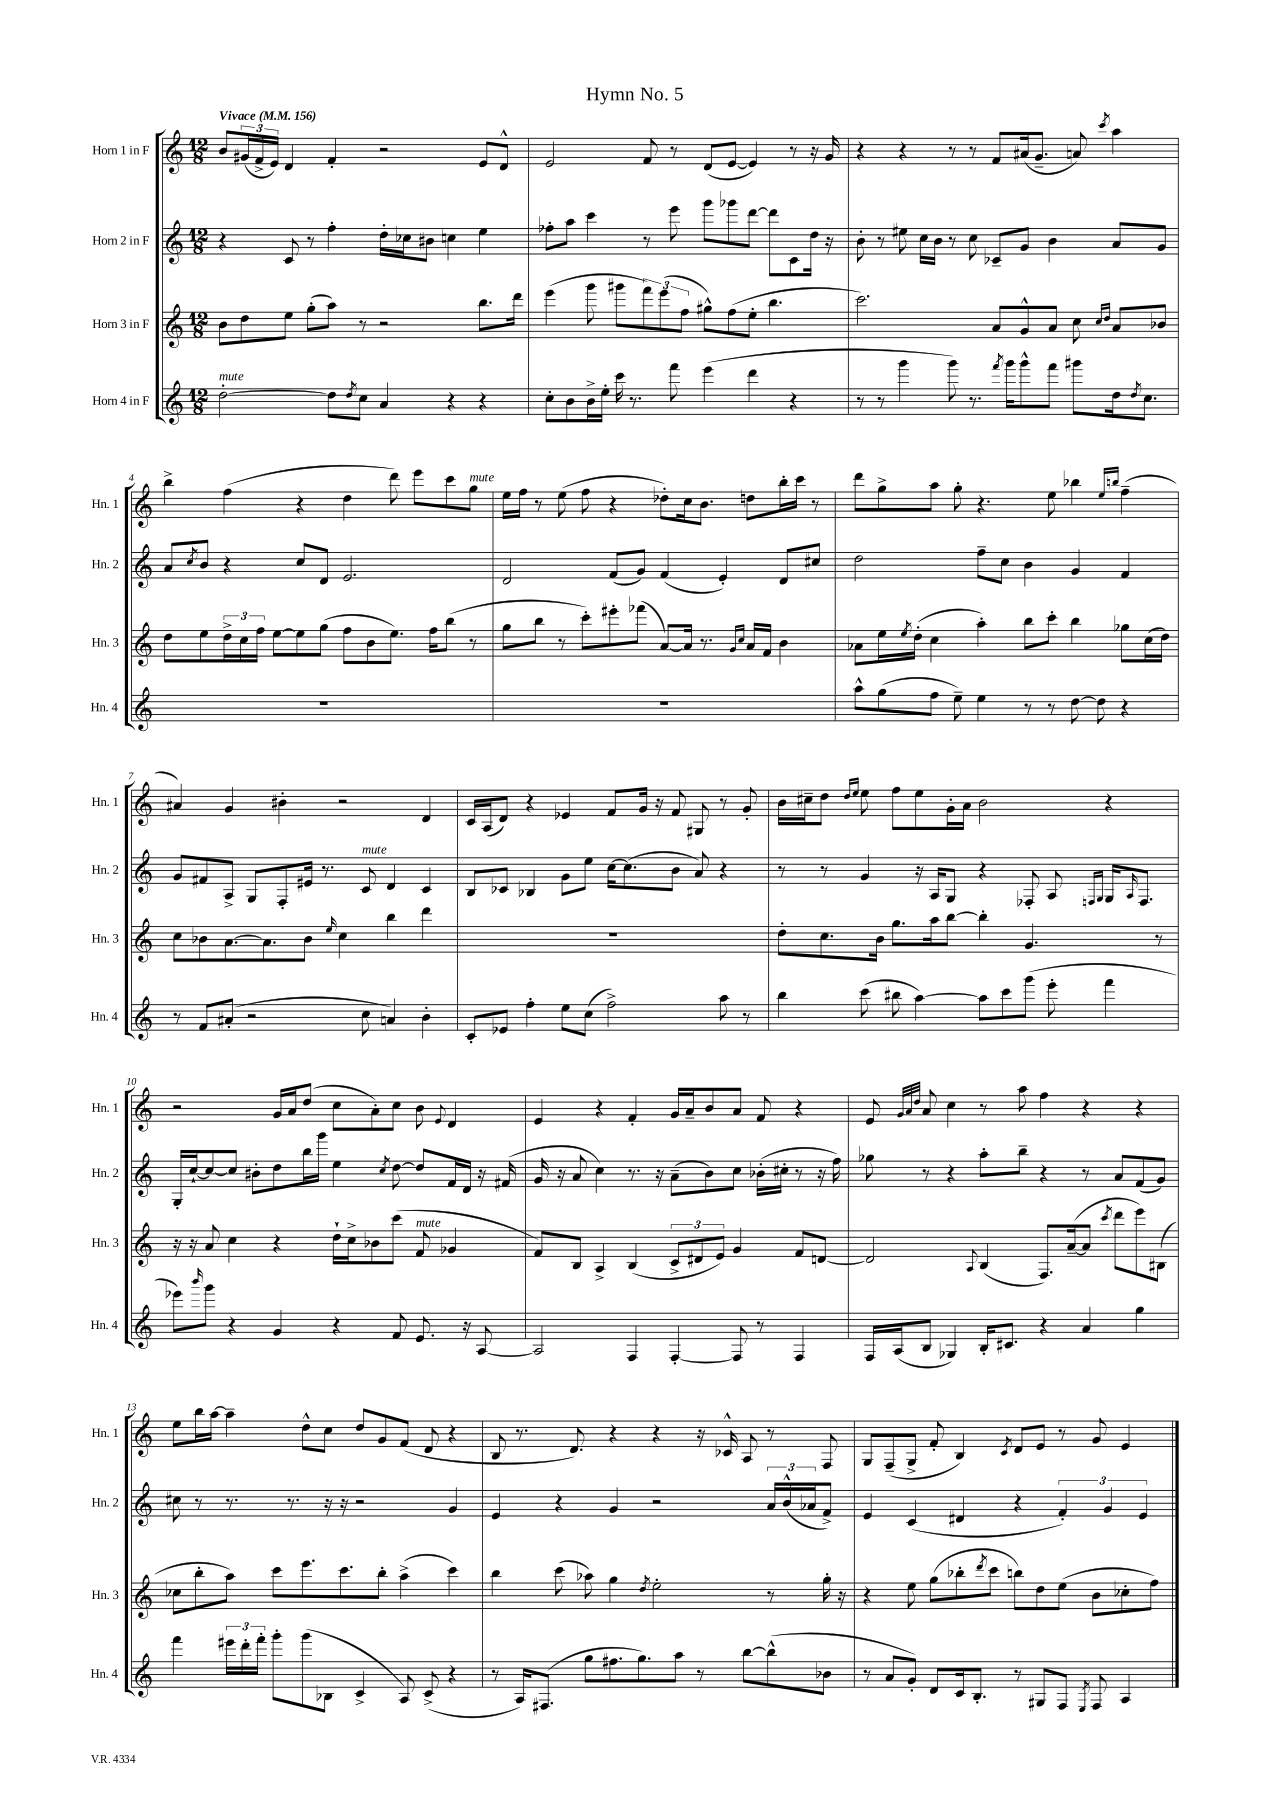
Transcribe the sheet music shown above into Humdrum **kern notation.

**kern	**kern	**kern	**kern
*staff4	*staff3	*staff2	*staff1
*clefG2	*clefG2	*clefG2	*clefG2
*k[]	*k[]	*k[]	*k[]
*M12/8	*M12/8	*M12/8	*M12/8
*MM156	*MM156	*MM156	*MM156
[2dd'	8b	4r	8b
.	8dd	.	(24g#
.	.	.	24f^
.	.	.	24e)
.	8ee	8c	4d
.	(8gg'	8r	.
8dd]	8aa)	4ff'	4f'
8qdd	.	.	.
8cc	8r	.	.
4a	2r	16dd'	2r
.	.	16cc-	.
.	.	8b#	.
4r	.	4cc	.
4r	8.bb	4ee	8e
.	.	.	8d^^
.	16ddd	.	.
=	=	=	=
8cc'	(4eee	8ff-'	2e
8b	.	8aa	.
16b^	8ggg	4ccc	.
16ee'	.	.	.
16ccc	8ggg#	.	.
8.r	.	.	.
.	12fff)	8r	8f
.	(12eee	.	.
8fff	.	8eee	8r
.	12ff	.	.
(4eee	8gg#^^)	8ggg	(8d
.	(8ff	8ggg-	[8e
4ddd	8ee'	[8ddd	4e])
.	4.bb	8ddd]	.
4r	.	8c	8r
.	.	16dd	16r
.	.	16r	16g
=	=	=	=
8r	2.ccc)	8b'	4r
8r	.	8r	.
4ggg	.	8ee#	4r
.	.	16cc	.
.	.	16b	.
8ggg)	.	8r	8r
8.r	.	8cc	8r
.	8a	8c-~	8f
8qfff	.	.	.
16ggg	.	.	.
8ggg^^	8g^^	8g	(16a#
.	.	.	8.g~
8fff	8a	4b	.
8ggg#	8cc	.	8a)
.	16qqcc	.	.
.	16qqdd	.	8qccc
16dd	8a	8a	4aa
8qdd	.	.	.
8.cc	.	.	.
.	8b-	8g	.
=	=	=	=
1.r	8dd	8a	4bb^
.	.	8qcc	.
.	8ee	8b	.
.	24dd^	4r	(4ff
.	24cc	.	.
.	24ff	.	.
.	[8ee	.	.
.	8ee]	8cc	4r
.	(8gg	8d	.
.	8ff	2.e	4dd
.	8b	.	.
.	8.ee)	.	8ddd)
.	.	.	8eee
.	16ff	.	.
.	(8bb	.	8ccc
.	8r	.	8gg
=	=	=	=
1.r	8gg	2d	16ee
.	.	.	16ff
.	8bb	.	8r
.	8r	.	(8ee
.	8ccc')	.	8ff
.	8eee#'	(8f	4r
.	(8fff-	8g)	.
.	[8a)	(4f	8dd-')
.	16a]	.	16cc
.	8.r	.	8.b
.	.	4e')	.
.	16qqg	.	.
.	16qqcc	.	.
.	16a	.	8dd
.	16f	.	.
.	4b	8d	16bb'
.	.	.	16ccc
.	.	8cc#	8r
=	=	=	=
8aa^^	8a-	2dd	8ddd
(8gg	16ee	.	8gg^
.	8qee	.	.
.	(16dd'	.	.
8ff	4cc	.	8aa
8ee~)	.	.	8gg'
4ee	4aa')	8ff~	4.r
.	.	8cc	.
8r	8bb	4b	.
8r	8ccc'	.	8ee
[8dd	4bb	4g	4bb-
8dd]	.	.	.
.	.	.	16qqee
.	.	.	16qqbb
4r	8gg-	4f	(4ff~
.	(16cc	.	.
.	16dd)	.	.
=	=	=	=
8r	8cc	8g	4a#)
8f	8b-	8f#	.
(8a#'	[8.a	8A^	4g
2r	.	8G	.
.	8.a]	.	.
.	.	8F'	4b#'
.	8b-	16e#	.
.	.	8.r	.
.	16qqee	.	.
.	4cc	.	2r
8cc	.	8c	.
4a)	4bb	4d	.
4b'	4ddd	4c	4d
=	=	=	=
8c'	1.r	8B	16c
.	.	.	(16A
8e-	.	8c-	8d)
4ff'	.	4B-	4r
8ee	.	8g	4e-
(8cc	.	8ee	.
2ff^)	.	[16cc	8f
.	.	(8.cc]	.
.	.	.	16g
.	.	.	16r
.	.	8b	8f
.	.	8a)	8G#
8aa	.	4r	8r
8r	.	.	8g'
=	=	=	=
4bb	8dd'	8r	16b
.	.	.	16cc#~
.	8.cc	8r	8dd
.	.	.	16qqdd
.	.	.	16qqee
(8ccc	.	4g	8ee
.	16b	.	.
8bb#	8.gg	.	8ff
[4aa)	.	16r	8ee
.	16aa	16A	.
.	[8bb	8G	16g'
.	.	.	16a
8aa]	4bb']	4r	2b
8ccc	.	.	.
(8ggg	4.g	8F-'	.
8eee'	.	8A	.
.	.	16qqF	.
.	.	16qqG	.
4fff	.	16G	4r
.	.	16qqA	.
.	.	8.F	.
.	8r	.	.
=	=	=	=
8eee-)	16r	16G'	2r
.	16r	[16cc`	.
16qqbbb	.	.	.
8ggg	8a	8cc_	.
4r	4cc	8cc]	.
.	.	8b#'	.
4g	4r	8dd	16g
.	.	.	16a
.	.	16bb	(8dd
.	.	16ggg	.
4r	16dd`	4ee	8cc
.	16cc^	.	.
.	8b-	.	8a')
.	.	8qcc	.
8f	(8ccc	[8dd	8cc
8.e	8f	8dd]	8b
.	.	.	8qqe
.	4g-	16f	4d
16r	.	16d	.
[8A	.	16r	.
.	.	(16f#	.
=	=	=	=
2A]	8f)	16g	4e
.	.	16r	.
.	8B	8a	.
.	4A^	4cc)	4r
4F	(4B	8.r	4f'
.	.	16r	.
[4F'	12c^	(8a~	16g
.	.	.	16a~
.	12d#	.	.
.	.	8b)	8b
.	12e)	.	.
8F]	4g	8cc	8a
8r	.	(16b-'	8f
.	.	16cc#'	.
4F	8f	8r	4r
.	[8d	16r	.
.	.	16ff)	.
=	=	=	=
16F	2d]	8gg-	8e
(16A	.	.	.
.	.	.	32qqg
.	.	.	32qqa
.	.	.	32qqdd
8B	.	8r	8a
4G-)	.	4r	4cc
.	8qqA	.	.
16B'	(4B	8aa'	8r
8.c#	.	.	.
.	.	8bb~	8aa
4r	8.F)	4r	4ff
.	([16a~	.	.
4a	8a]	8r	4r
.	8qccc	.	.
.	8ddd	8a	.
4gg	8eee)	(8f	4r
.	(8B#	8g)	.
=	=	=	=
4fff	8cc-	8cc#	8ee
.	8bb'	8r	16bb
.	.	.	[16aa
24eee#	8aa)	8.r	4aa~]
24ddd'	.	.	.
24fff'	.	.	.
8ggg'	8ccc	.	.
.	.	8.r	.
(8ggg	8.eee	.	8dd^^
8B-	.	16r	8cc
.	8.ccc	16r	.
4c^	.	2r	8dd
.	8bb'	.	8g
8A)	(4aa^	.	(8f
(8c^	.	.	8d
4r	4ccc)	4g	4r
=	=	=	=
8r	4bb	4e	8B
16A)	.	.	8.r
(8.F#	.	.	.
.	(8ccc	4r	.
.	.	.	8.d)
8gg	8aa-)	.	.
8.ff#	4gg	4g	4r
8.gg)	.	.	.
.	8qdd	.	.
.	2ee'	2r	4r
8aa	.	.	.
8r	.	.	16r
.	.	.	16c-^^
[8bb	.	.	8A
(8bb^^]	8r	24a	8r
.	.	(24b^^	.
.	.	24a-	.
8b-	16gg'	8f^)	8F
.	16r	.	.
=	=	=	=
8r	4r	4e	8G
8a	.	.	(8F~
8g')	8ee	(4c	8G^
8d	(8gg	.	8f'
16c	8bb-'	4d#	4B)
8.B'	.	.	.
.	8qddd	.	.
.	8ccc	.	.
.	.	.	8qc
8r	8bb)	4r	8d
8G#	8dd	.	8e
8F	(8ee	6f')	8r
8qE	.	.	.
8F	8b	.	8g
.	.	6g	.
4A	8cc-'	.	4e
.	.	6e	.
.	8ff)	.	.
==	==	==	==
*-	*-	*-	*-
